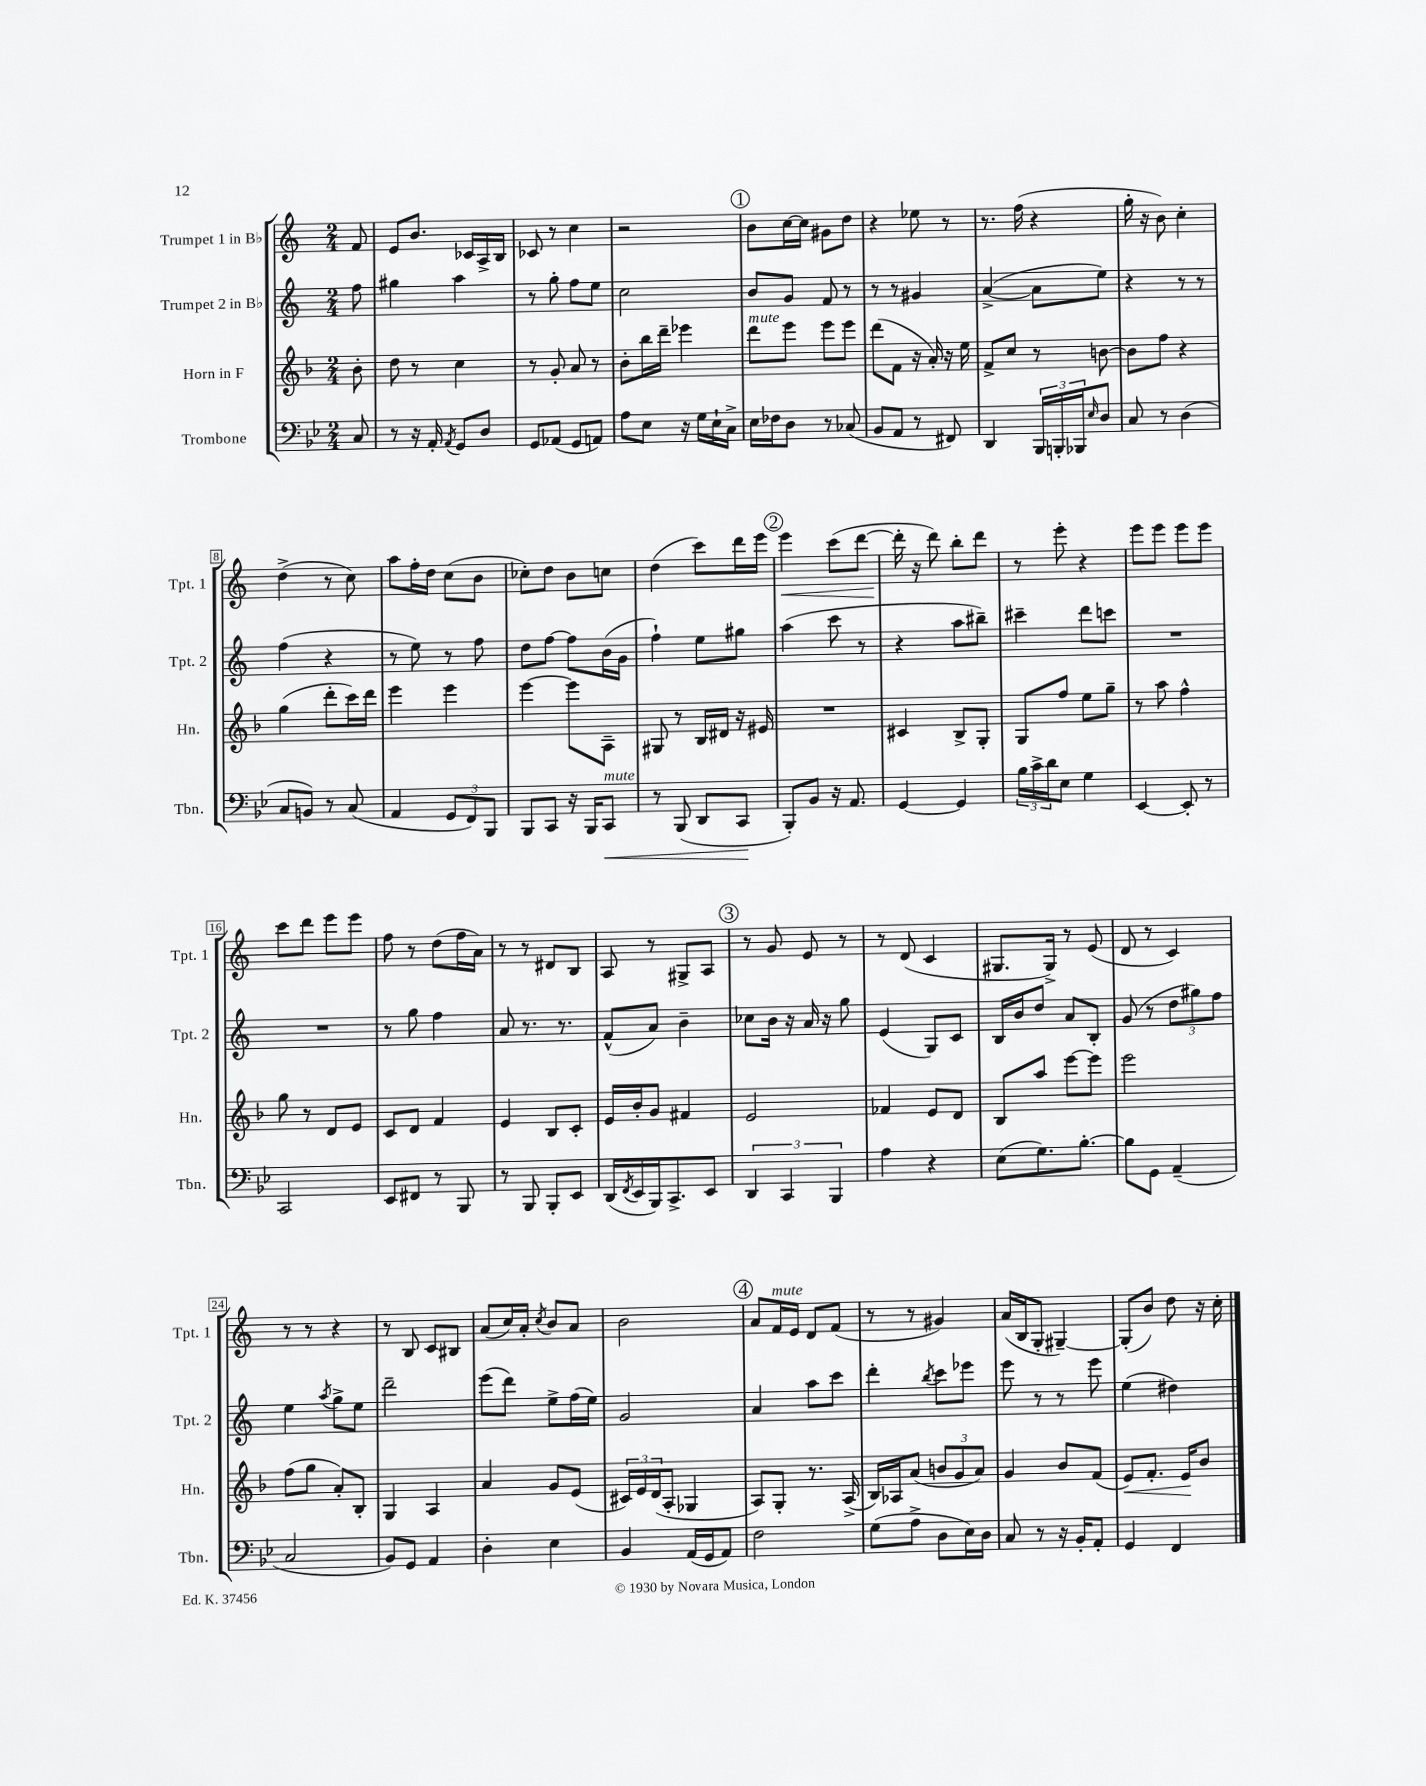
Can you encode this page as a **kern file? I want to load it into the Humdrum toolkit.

**kern	**kern	**kern	**kern
*staff4	*staff3	*staff2	*staff1
*clefF4	*clefG2	*clefG2	*clefG2
*k[b-e-]	*k[b-]	*k[]	*k[]
*M2/4	*M2/4	*M2/4	*M2/4
8C	8b-'	8ff	8f
=	=	=	=
8r	8dd	4gg#	8e
16r	8r	.	8.b
16AA'	.	.	.
8qAA	.	.	.
8GG	4cc	4aa	.
.	.	.	16c-
8D	.	.	16A^
.	.	.	16B
=	=	=	=
8GG	8r	8r	8c-
(8AA-	8g'	8gg'	8r
8GG	8a	8ff	4cc
8AA)	8r	8ee	.
=	=	=	=
8A	8b-'	2cc	2r
8E-	16bb-	.	.
.	16ddd~	.	.
16r	4eee-	.	.
16G	.	.	.
16E-`	.	.	.
16C^	.	.	.
=	=	=	=
16E-	8ddd	8b	8b
16F-	.	.	.
8D	8eee	8g	[16cc
.	.	.	16cc]
8r	8eee	8f	8g#
(8C-	8eee	8r	8dd
=	=	=	=
8BB-	(8ddd	8r	4r
8AA	8f	8r	.
8r	16r	4g#	8ee-
.	16a')	.	.
8FF#)	16r	.	8r
.	16ee	.	.
=	=	=	=
4DD	8f^	([4a^	8.r
.	8cc	.	.
.	.	.	(16ff
24BBB-	8r	8a]	4r
24BBB'	.	.	.
24BBB-	.	.	.
16qqE-	.	.	.
8D	[8b	8ee)	.
=	=	=	=
8C	8b]	4r	16gg'
.	.	.	16r
8r	8ff	.	8b)
(4D	4r	8r	4cc'
.	.	8r	.
=	=	=	=
8C	(4gg	(4ff	(4dd^
8BB)	.	.	.
8r	8ddd'	4r	8r
(8C	16ccc)	.	8cc)
.	16ddd	.	.
=	=	=	=
4AA	4eee	8r	8aa
.	.	8ee)	16ff'
.	.	.	16dd
12GG	4eee	8r	(8cc
12FF)	.	.	.
.	.	8ff	8b
12BBB-	.	.	.
=	=	=	=
8BBB-	[4eee	8dd	8cc-')
8CC	.	[8ff	8dd
16r	8eee]	8ff]	8b
16BBB-	.	.	.
8CC	8A~	(16b	8cc
.	.	16g	.
=	=	=	=
8r	8G#	4ff`)	(4dd
(8BBB-	8r	.	.
8DD	16B-	8ee	8ccc)
.	16d#	.	.
8CC	16r	8gg#	16ddd
.	16e#	.	16eee
=	=	=	=
8BBB-')	2r	(4aa	4eee
8BB-	.	.	.
16r	.	8ccc	(8ccc
8.AA	.	.	.
.	.	8r	[8ddd
=	=	=	=
[4GG	4c#	4r	16ddd']
.	.	.	16r
.	.	.	8ddd)
4GG]	8B-^	8aa	8bb'
.	8G'	8bb#~)	8ddd
=	=	=	=
24B-	8G	4ccc#~	8r
24c^	.	.	.
24d	.	.	.
8E-	8ff	.	8eee'
4G	8ee	8ddd	4r
.	8gg~	8ccc	.
=	=	=	=
[4EE-	8r	2r	8eee
.	8aa	.	8eee
8EE-']	4ff^^	.	8eee
8r	.	.	8eee
=	=	=	=
2CC	8gg	2r	8ccc
.	8r	.	8ddd
.	8d	.	8eee
.	8e	.	8eee
=	=	=	=
8EE-	8c	8r	8ff
8FF#	8d	8gg	8r
8r	4f	4ff	(8dd
8BBB-	.	.	16ff
.	.	.	16a)
=	=	=	=
8r	4e	8a	8r
8BBB-	.	8.r	8r
8BBB-'	8B-	.	8d#
.	.	8.r	.
8EE-	8c'	.	8B
=	=	=	=
(16DD	16e	(8f^^	8A
8qFF	.	.	.
16EE-	16b-'	.	.
16BBB-)	8g	8a)	8r
8.CC^	.	.	.
.	4f#	4b~	8G#^
8EE-	.	.	8A
=	=	=	=
6DD	2e	8cc-	8r
.	.	16b	8g
6CC	.	.	.
.	.	16r	.
.	.	16a	8e
.	.	16r	.
6BBB-	.	.	.
.	.	8gg	8r
=	=	=	=
4A	4f-	(4e	8r
.	.	.	(8d
4r	8e	8G)	4c
.	8d	8c	.
=	=	=	=
(8E-	8B-	16B	8.G#
.	.	16b	.
8.G)	8aa	8dd	.
.	.	.	16G#^)
.	[8eee	8a	8r
[8.B-'	.	.	.
.	8eee]	8B'	(8e
=	=	=	=
8B-]	2eee	(8g	8d
8GG	.	8r	8r
(4AA~	.	12dd	4c)
.	.	12gg#)	.
.	.	12ff	.
=	=	=	=
2C	(8ff	4ee	8r
.	8gg	.	8r
.	.	8qaa	.
.	8a')	8gg^	4r
.	8B-'	8ee	.
=	=	=	=
8BB-)	4G	2ddd~	8r
8GG	.	.	8B
4AA	4A	.	8c
.	.	.	8B#
=	=	=	=
4D'	4a	(8eee	(8a
.	.	8ddd)	16cc)
.	.	.	16a'
.	.	.	8qcc
4E-	8g	8ee^	8b
.	(8e	(16ff	8a
.	.	16ee)	.
=	=	=	=
4BB-	24c#)	2g	2b
.	24e	.	.
.	(24d	.	.
.	8A'	.	.
(16AA	4G-	.	.
16GG	.	.	.
8AA)	.	.	.
=	=	=	=
2F	8A)	4a	8a
.	8G'	.	16f
.	.	.	16e
.	8.r	8aa	8d
.	.	8ccc	(8f
.	(16A^	.	.
=	=	=	=
(8G	16B-)	4ddd'	8r
.	16A-	.	.
8A^	(8a	.	8r
.	.	8qbb	.
8D	12b	8ccc	4g#)
.	12g	.	.
16E-)	.	8eee-	.
.	12a)	.	.
16D	.	.	.
=	=	=	=
8C	4g	8eee	(16a
.	.	.	16B
8r	.	8r	8G'
16r	8b-	8r	[4G#~)
16BB-'	.	.	.
8AA'	(8f	8eee	.
=	=	=	=
4GG	8e)	(4ee	(8G#']
.	8.f'	.	8b)
4FF	.	4dd#)	8dd
.	16e	.	.
.	8b-	.	16r
.	.	.	16cc'
==	==	==	==
*-	*-	*-	*-
